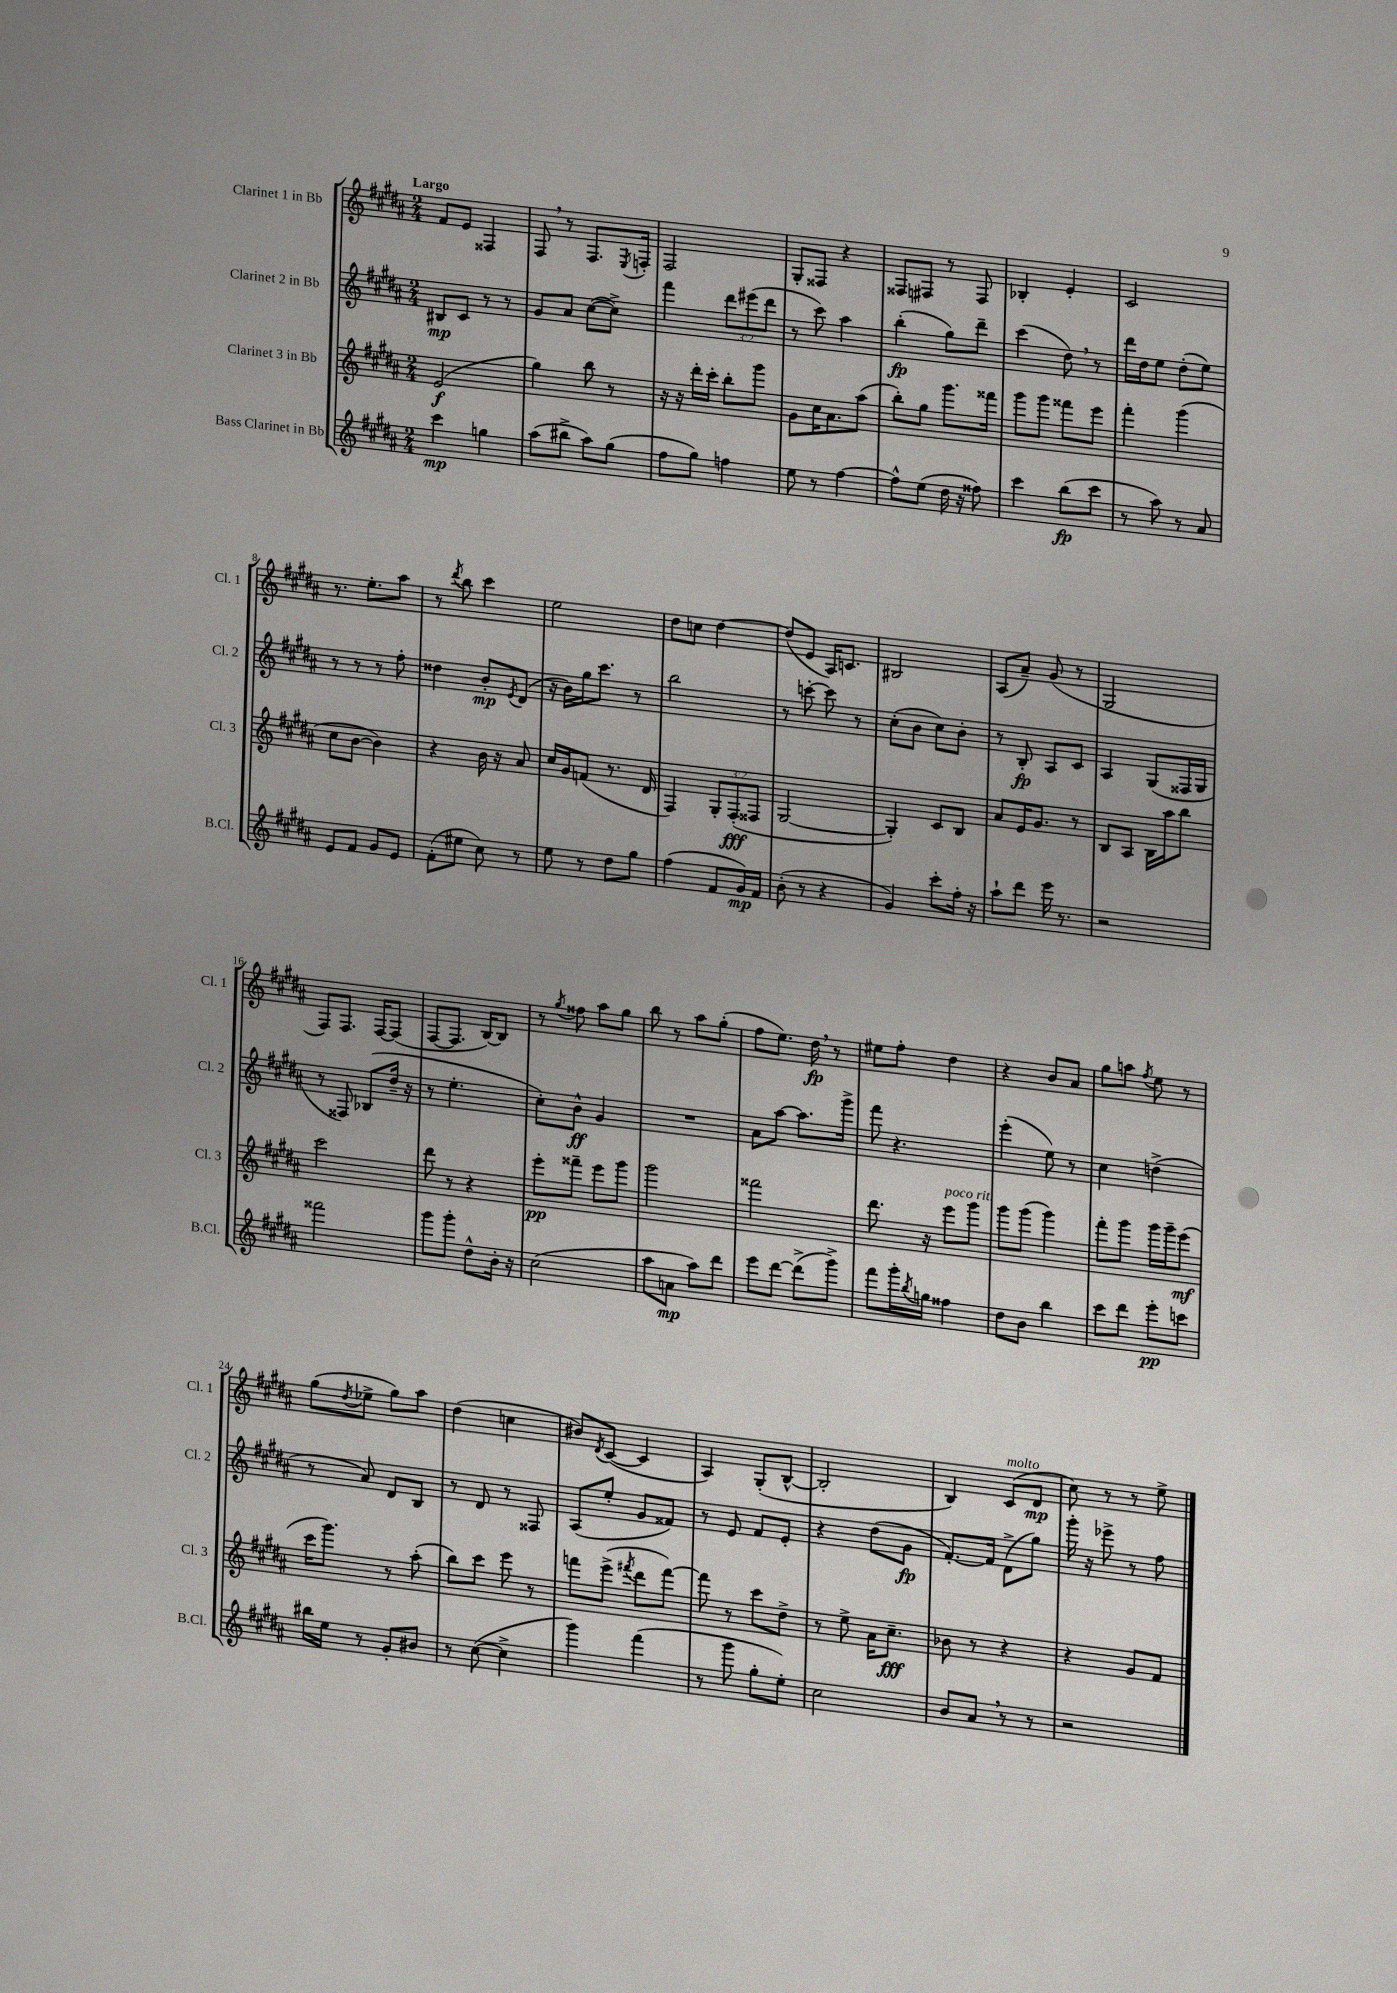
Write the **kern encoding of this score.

**kern	**dynam	**kern	**dynam	**kern	**dynam	**kern	**dynam
*part4	*part4	*part3	*part3	*part2	*part2	*part1	*part1
*staff4	*staff4	*staff3	*staff3	*staff2	*staff2	*staff1	*staff1
*I"Bass Clarinet in Bb	*	*I"Clarinet 3 in Bb	*	*I"Clarinet 2 in Bb	*	*I"Clarinet 1 in Bb	*
*I'B.Cl.	*	*I'Cl. 3	*	*I'Cl. 2	*	*I'Cl. 1	*
*clefG2	*	*clefG2	*	*clefG2	*	*clefG2	*
*k[f#c#g#d#a#]	*	*k[f#c#g#d#a#]	*	*k[f#c#g#d#a#]	*	*k[f#c#g#d#a#]	*
*M2/4	*	*M2/4	*	*M2/4	*	*M2/4	*
=1	=1	=1	=1	=1	=1	=1	=1
!	!	!	!	!	!	!LO:TX:a:B:t=Largo	!
4ccc#\	mp	(2e/	f	8B#X/L	mp	8f#/L	.
.	.	.	.	8c#/J	.	8e/J	.
4ggn\	.	.	.	8r	.	4F##X/	.
.	.	.	.	8r	.	.	.
=2	=2	=2	=2	=2	=2	=2	=2
(8aa#\L	.	4gg#\)	.	8g#/L	.	8F#,/	.
8bb#X^\J	.	.	.	8a#/J	.	8r	.
8aa#\L)	.	8bb\	.	([8cc#\L	.	8.F#/L	.
(8gg#\J	.	8r	.	8cc#^\J])	.	.	.
.	.	.	.	.	.	8qE/	.
.	.	.	.	.	.	16Fn'/Jk	.
=3	=3	=3	=3	=3	=3	=3	=3
8ff#\L	.	16r	.	4fff#\	.	2F#/	.
.	.	16r	.	.	.	.	.
8gg#\J)	.	16ddd#'\LL	.	.	.	.	.
.	.	16ccc#'\JJ	.	.	.	.	.
4ffn\	.	8bb'\L	.	12ddd#\L	.	.	.
.	.	.	.	(12eee#X\	.	.	.
.	.	8ggg#\J	.	.	.	.	.
.	.	.	.	12ddd#\J	.	.	.
=4	=4	=4	=4	=4	=4	=4	=4
8ee\	.	8g#\L	.	8r	.	8G#'/L	.
8r	.	16cc#\K	.	8ccc#\)	.	8F##X/J	.
.	.	8.a#\	.	.	.	.	.
[4ff#\	.	.	.	4aa#\	.	4r	.
.	.	(8aa#\J	.	.	.	.	.
=5	=5	=5	=5	=5	=5	=5	=5
8ff#^^\L]	.	8bb'\L)	.	(4bb'\	fp	8F##X/L	.
(8ee\J	.	8gg#\J	.	.	.	8F#X/J	.
16dd#\	.	8.ggg#\L	.	8gg#\L)	.	8r	.
16r	.	.	.	.	.	.	.
8ff##X\)	.	.	.	8ddd#~\J	.	8F#/	.
.	.	16fff##X\Jk	.	.	.	.	.
=6	=6	=6	=6	=6	=6	=6	=6
4ccc#\	.	8ggg#\L	.	(4ccc#\	.	4B-X'/	.
.	.	8ggg#\J	.	.	.	.	.
(8bb\L	fp	8fff##X\L	.	8dd#,\)	.	4e'/	.
8ccc#\J	.	8eee\J	.	8r	.	.	.
=7	=7	=7	=7	=7	=7	=7	=7
8r	.	4fff#'\	.	16ddd#\LL	.	2c#/	.
.	.	.	.	16dd#\J	.	.	.
8aa#\)	.	.	.	8ee\J	.	.	.
8r	.	(4ggg#\	.	(8dd#'\L	.	.	.
8a#/	.	.	.	8ee\J)	.	.	.
!!LO:LB:g=z
=8	=8	=8	=8	=8	=8	=8	=8
8e/L	.	8cc#\L	.	8r	.	8.r	.
8f#/J	.	[8b\J	.	8r	.	.	.
.	.	.	.	.	.	8.ee'\L	.
8g#/L	.	4b\])	.	8r	.	.	.
8e/J	.	.	.	8ff#'\	.	8aa#\J	.
=9	=9	=9	=9	=9	=9	=9	=9
(8f#'\L	.	4r	.	4dd##X\	.	8r	.
.	.	.	.	.	.	8qddd#/	.
8ee#X\J	.	.	.	.	.	8bb\	.
8cc#\)	.	16b\	.	8b'/L	mp	4ccc#\	.
.	.	16r	.	.	.	.	.
.	.	.	.	8qe/	.	.	.
8r	.	8a#/	.	(8d#/J	.	.	.
=10	=10	=10	=10	=10	=10	=10	=10
8ee\	.	16cc#/LL	.	16r	.	2ee\	.
.	.	16g#/J	.	16b\LL)	.	.	.
8r	.	(8fn/J	.	16gg#\J	.	.	.
.	.	.	.	8.ccc#\J	.	.	.
8dd#\L	.	8.r	.	.	.	.	.
8gg#\J	.	.	.	8r	.	.	.
.	.	16d#/	.	.	.	.	.
=11	=11	=11	=11	=11	=11	=11	=11
(4ff#\	.	4F#/)	.	2bb\	.	8dd#\L	.
.	.	.	.	.	.	8ccn\J	.
8f#/L	.	12G#'/L	.	.	.	[4dd#\	.
.	.	(12F#'/	fff	.	.	.	.
16g#/L)	mp	.	.	.	.	.	.
.	.	12F##X/J	.	.	.	.	.
16f#/JJ	.	.	.	.	.	.	.
=12	=12	=12	=12	=12	=12	=12	=12
(8b'\	.	[2G#/	.	8r	.	(8dd#/L]	.
8r	.	.	.	[8cccn'\	.	8e/J	.
4r	.	.	.	8ccc\]	.	16A#/KL)	.
.	.	.	.	.	.	8.cn/J	.
.	.	.	.	8r	.	.	.
=13	=13	=13	=13	=13	=13	=13	=13
4g#/)	.	4G#'/])	.	(8cc#'\L	.	2B#X/	.
.	.	.	.	8b\J	.	.	.
8ccc#'\L	.	8c#/L	.	8cc#\L)	.	.	.
16ff#'\Jk	.	8B/J	.	8b'\J	.	.	.
16r	.	.	.	.	.	.	.
=14	=14	=14	=14	=14	=14	=14	=14
8aa#`\L	.	8a#/L	.	8r	.	(8A#/L	.
8ddd#\J	.	16e/K	.	8B'/	fp	8a#~/J)	.
.	.	8.g#/J	.	.	.	.	.
16eee\	.	.	.	8A#/L	.	(8g#/	.
8.r	.	.	.	.	.	.	.
.	.	8r	.	8c#/J	.	8r	.
=15	=15	=15	=15	=15	=15	=15	=15
2r	.	8B/L	.	4A#/	.	2G#/	.
.	.	8A#/J	.	.	.	.	.
.	.	16B\LL	.	(8G#/L	.	.	.
.	.	16aa#\J	.	.	.	.	.
.	.	8bb\J	.	16F##X/L	.	.	.
.	.	.	.	16G#/JJ	.	.	.
!!LO:LB:g=z
=16	=16	=16	=16	=16	=16	=16	=16
2fff##X\	.	2ccc#\	.	8r	.	8F#/L)	.
.	.	.	.	8F##X/)	.	8.F#/J	.
.	.	.	.	(8B-X/L	.	.	.
.	.	.	.	.	.	[16F#/KL	.
.	.	.	.	16dd#~/Jk	.	(8F#/J]	.
.	.	.	.	16r	.	.	.
=17	=17	=17	=17	=17	=17	=17	=17
8ggg#\L	.	8ddd#\	.	8r	.	[8F#/L	.
8ggg#'\J	.	8r	.	4.ee'\	.	8.F#/J]	.
8dd#^^\L	.	4r	.	.	.	.	.
.	.	.	.	.	.	[16B/KL)	.
16b'\Jk	.	.	.	.	.	8B/J]	.
16r	.	.	.	.	.	.	.
=18	=18	=18	=18	=18	=18	=18	=18
(2cc#\	.	8eee'\L	pp	8cc#'\L)	.	8r	.
.	.	.	.	.	.	8qgg#/	.
.	.	8fff##X~\J	.	8b^^\J	ff	8ff##X\	.
.	.	8eee\L	.	4g#/	.	8aa#\L	.
.	.	8ggg#\J	.	.	.	8gg#\J	.
=19	=19	=19	=19	=19	=19	=19	=19
8aa#\L	.	2ggg#\	.	2r	.	8bb\	.
8an\J	mp	.	.	.	.	8r	.
8aa#\L)	.	.	.	.	.	8aa#\L	.
8ddd#\J	.	.	.	.	.	(8gg#'\J	.
=20	=20	=20	=20	=20	=20	=20	=20
8eee\L	.	2fff##X\	.	8a#\L	.	8ff#\L	.
[8ddd#\J	.	.	.	[8aa#\J	.	8.ee\J)	.
(8ddd#^\L]	.	.	.	8.aa#\L]	.	.	.
.	.	.	.	.	.	16dd#,\	fp
8ggg#^\J)	.	.	.	.	.	8r	.
.	.	.	.	16ggg#^\Jk	.	.	.
=21	=21	=21	=21	=21	=21	=21	=21
8fff#\L	.	8.ddd#\	.	8fff#\	.	8ee#X\L	.
16ggg#'\L	.	.	.	4.r	.	8ff#'\J	.
8qbb/	.	.	.	.	.	.	.
16ggn\JJ	.	16r	.	.	.	.	.
!	!	!LO:TX:a:i:t=poco rit.	!	!	!	!	!
4ff##X\	.	8eee\L	.	.	.	4dd#\	.
.	.	8ggg#\J	.	.	.	.	.
=22	=22	=22	=22	=22	=22	=22	=22
8dd#\L	.	8ggg#\L	.	(4eee'\	.	4r	.
8b\J	.	(8ggg#\J	.	.	.	.	.
4bb\	.	4ggg#\)	.	8ee\)	.	8b/L	.
.	.	.	.	8r	.	8a#/J	.
=23	=23	=23	=23	=23	=23	=23	=23
8ccc#\L	.	8fff#'\L	.	4cc#\	.	8gg#\L	.
8ddd#\J	.	8ggg#\J	.	.	.	8aan\J	.
.	.	.	.	.	.	8qff#/	.
8eee'\L	pp	16ggg#\LL	.	(4ddn^\	.	8ee\	.
.	.	16ggg#~\J	.	.	.	.	.
8cccn\J	.	(8eee\J	mf	.	.	8r	.
!!LO:LB:g=z
=24	=24	=24	=24	=24	=24	=24	=24
16bb#X\LL	.	16ccc#\KL	.	8r	.	(8gg#\L	.
16ee\JJ	.	8.ggg#\J)	.	.	.	.	.
.	.	.	.	.	.	8qdd#/	.
8r	.	.	.	8a#/)	.	8ee-X^\J	.
8g#'/L	.	8r	.	8d#/L	.	8gg#\L)	.
8b#X/J	.	(8aa#'\	.	8B/J	.	8aa#\J	.
=25	=25	=25	=25	=25	=25	=25	=25
8r	.	8bb\L)	.	8r	.	(4dd#\	.
([8cc#\	.	8ccc#\J	.	8d#/	.	.	.
4cc#^\]	.	8eee\	.	8r	.	4ccn\	.
.	.	8r	.	8F##X/	.	.	.
=26	=26	=26	=26	=26	=26	=26	=26
4ggg#\)	.	8fffn\L	.	(8A#/L	.	8b#X/L)	.
.	.	.	.	.	.	8qd#/	.
.	.	(8eee^\J	.	8ee'/J	.	([8c#/J	.
.	.	8qfff#X/	.	.	.	.	.
(4fff#\	.	8ddd#\L	.	8g#/L	.	4c#/]	.
.	.	[8fff#\J)	.	8f##X/J)	.	.	.
=27	=27	=27	=27	=27	=27	=27	=27
8r	.	8fff#\]	.	8r	.	4A#/)	.
8ggg#\	.	8r	.	8e/	.	.	.
8gg#'\L	.	8ccc#\L	.	8f#/L	.	(8G#'/L	.
8ee'\J)	.	8dd#^\J	.	8e'/J	.	[8B^^/J	.
=28	=28	=28	=28	=28	=28	=28	=28
2cc#\	.	8r	.	4r	.	2B'/]	.
.	.	8ee^\	.	.	.	.	.
.	.	16a#\KL	.	(8dd#\L	.	.	.
.	.	8.cc#~\J	fff	.	.	.	.
.	.	.	.	8g#\J	fp	.	.
=29	=29	=29	=29	=29	=29	=29	=29
8b/L	.	8b-X\	.	[8.f#'/L)	.	4B/)	.
8a#,/J	.	8r	.	.	.	.	.
.	.	.	.	16f#/Jk]	.	.	.
!	!	!	!	!	!	!LO:TX:a:i:t=molto	!
8r	.	4r	.	(8d#^\L	.	(8c#/L	.
8r	.	.	.	8gg#\J)	.	8d#/J	mp
=30	=30	=30	=30	=30	=30	=30	=30
2r	.	4r	.	16ggg#'\	.	8cc#\)	.
.	.	.	.	16r	.	.	.
.	.	.	.	8eee-X^\	.	8r	.
.	.	8g#/L	.	8r	.	8r	.
.	.	8f#/J	.	8ff#\	.	8ee^\	.
==	==	==	==	==	==	==	==
*-	*-	*-	*-	*-	*-	*-	*-
